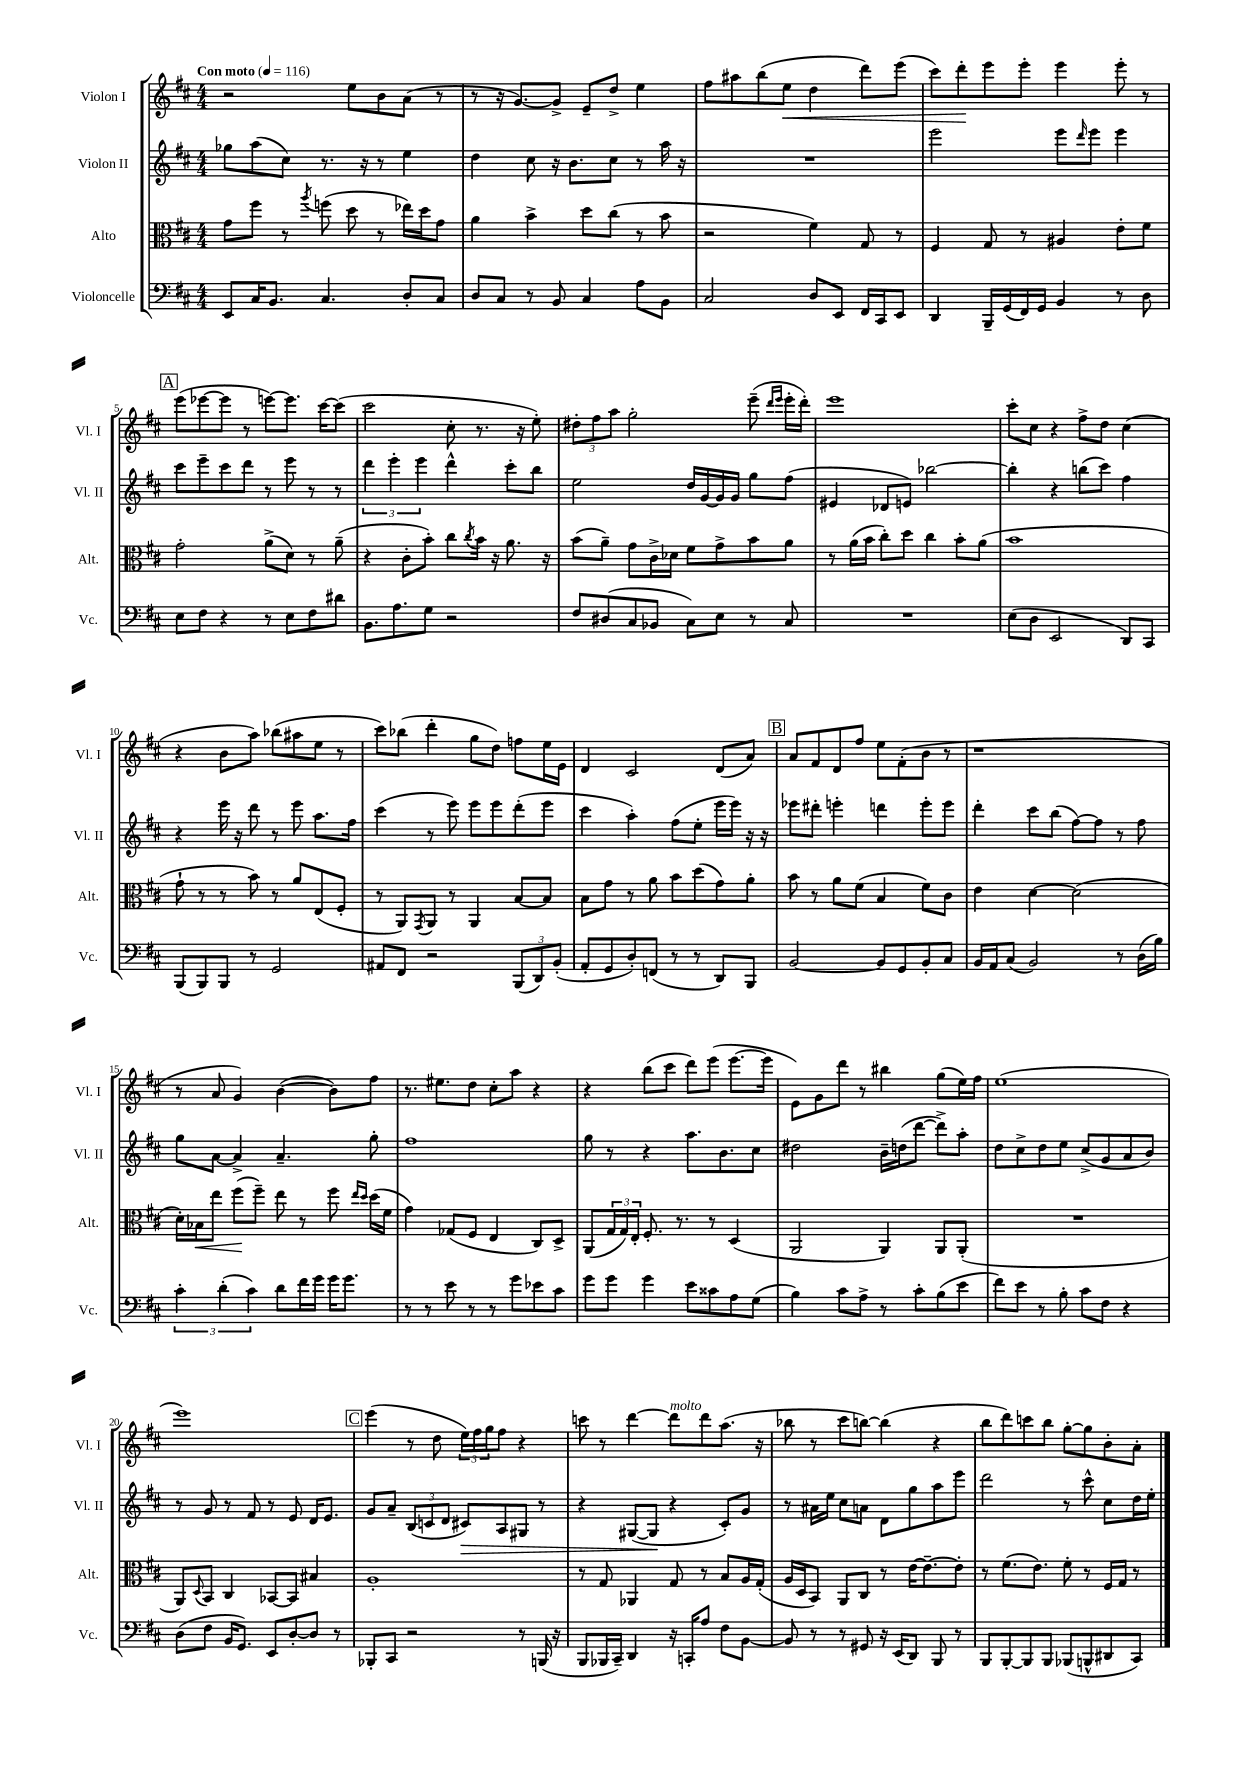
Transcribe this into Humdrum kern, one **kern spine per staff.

**kern	**kern	**kern	**kern
*staff4	*staff3	*staff2	*staff1
*clefF4	*clefC3	*clefG2	*clefG2
*k[f#c#]	*k[f#c#]	*k[f#c#]	*k[f#c#]
*M4/4	*M4/4	*M4/4	*M4/4
*MM116	*MM116	*MM116	*MM116
8EE	8g	8gg-	2r
16C#	8ff#	(8aa	.
8.BB	.	.	.
.	8r	8cc#)	.
.	8qaa	.	.
4.C#	(8ff	8.r	.
.	8dd	.	8ee
.	.	16r	.
.	8r	8r	8b
8D'	16ee-)	4ee	(8a
.	16dd	.	.
8C#	8g	.	8r
=	=	=	=
8D	4a	4dd	8r
8C#	.	.	16r
.	.	.	[8.g)
8r	4b^	8cc#	.
8BB	.	16r	8g^]
.	.	8.b	.
4C#	8dd	.	8e~
.	(8cc#	8cc#	8dd^
8A	8r	8r	4ee
8BB	8b	16aa	.
.	.	16r	.
=	=	=	=
2C#	2r	1r	8ff#
.	.	.	8aa#
.	.	.	(8bb
.	.	.	8ee
8D	4f#)	.	4dd
8EE	.	.	.
16FF#	8G	.	8ddd)
16CC#	.	.	.
8EE	8r	.	(8eee
=	=	=	=
4DD	4F#	2eee	8ccc#)
.	.	.	8ddd'
16BBB~	8G	.	8eee
(16GG	.	.	.
16FF#)	8r	.	8eee'
16GG	.	.	.
4BB	4A#	8eee	4eee
.	.	16qqddd	.
.	.	8eee	.
8r	8e'	4eee	8eee'
8D	8f#	.	8r
=	=	=	=
8E	2g'	8ccc#	(8eee
8F#	.	8eee~	[8eee-
4r	.	8ccc#	8eee-]
.	.	8ddd	8r
8r	(8a^	8r	[8eee)
8E	8d)	8eee	8.eee]
8F#	8r	8r	.
.	.	.	[16ccc#
8d#	(8a~	8r	(8ccc#]
=	=	=	=
8.BB	4r	6ddd	2ccc#
.	.	6eee'	.
8.A	.	.	.
.	8c#'	.	.
.	.	6eee	.
8G	8b')	.	.
2r	8cc#	4ddd^^	8cc#'
.	8qcc#	.	.
.	16b	.	8.r
.	16r	.	.
.	8.a	8ccc#'	.
.	.	.	16r
.	.	8bb	8ee')
.	16r	.	.
=	=	=	=
8F#	(8b	2ee	12dd#'
.	.	.	12ff#
(8D#	8a~)	.	.
.	.	.	12aa
8C#	8g	.	2gg'
8BB-	16c#^	.	.
.	16d-	.	.
8C#)	8f#	16dd	.
.	.	[16g	.
8E	8g^	16g]	.
.	.	16g	.
8r	8b	8gg	(8eee~
.	.	.	16qqddd
.	.	.	16qqeee
8C#	8a	(8ff#	16eee'
.	.	.	16ddd')
=	=	=	=
1r	8r	4e#	1eee
.	(16a	.	.
.	16b	.	.
.	8cc#')	8d-	.
.	8dd	8e)	.
.	4cc#	[2bb-	.
.	8b'	.	.
.	(8a	.	.
=	=	=	=
(8E	1b	4bb-']	8ccc#'
8D	.	.	8cc#
2EE	.	4r	4r
.	.	(8bb	8ff#^
.	.	8ccc#)	8dd
8DD)	.	4ff#	(4cc#
8CC#	.	.	.
=	=	=	=
(8BBB	8g`	4r	4r
8BBB)	8r	.	.
8BBB	8r	16eee	8b
.	.	16r	.
8r	8b)	8ddd	8aa)
2GG	8r	8r	(8bb-
.	8a	8eee	8aa#
.	(8E	8.aa	8ee
.	8F#'	.	8r
.	.	16ff#	.
=	=	=	=
8AA#	8r	(4ccc#	8ccc#)
8FF#	8AA)	.	(8bb-
.	8qGG	.	.
2r	8AA	8r	4ddd'
.	8r	8eee)	.
.	4AA	8eee	8gg
.	.	8eee	8dd)
(12BBB	[8B	(8ddd'	8ff
12DD)	.	.	.
.	8B]	8eee	16ee
(12BB'	.	.	.
.	.	.	16e
=	=	=	=
8AA'	8B	4ccc#	4d
8GG	8g	.	.
8D')	8r	4aa')	2c#
(8FF	8a	.	.
8r	8b	(8ff#	.
8r	(8dd	8ee'	.
8DD)	8g)	16eee	(8d
.	.	16eee)	.
8BBB	8a'	16r	8a)
.	.	16r	.
=	=	=	=
[2BB	8b	8eee-	8a
.	8r	8ddd#'	8f#
.	8a	4eee'	8d
.	(8f#	.	8ff#
8BB]	4B	4ddd	8ee
8GG	.	.	(8f#'
8BB'	8f#)	8eee'	8b
8C#	8c#	8eee	8r
=	=	=	=
16BB	4e	4ddd'	1r
16AA	.	.	.
(8C#	.	.	.
2BB)	[4d	8ccc#	.
.	.	(8bb	.
.	(2d]	[8ff#)	.
.	.	8ff#]	.
8r	.	8r	.
(16D	.	8ff#	.
16B)	.	.	.
=	=	=	=
6c#'	16d')	8gg	8r
.	16B-	.	.
.	8ee	[8a	8a
(6d'	.	.	.
.	(8ff#	4a^]	4g)
6c#)	.	.	.
.	8ff#~)	.	.
8d	8ee	4.a~	([4b
16f#	8r	.	.
16g	.	.	.
16g	8ff#	.	8b])
8.g	.	.	.
.	16qqee	.	.
.	16qqdd	.	.
.	(16dd	8gg'	8ff#
.	16f#	.	.
=	=	=	=
8r	4g)	1ff#	8.r
8r	.	.	.
.	.	.	8.ee#
8e	(8G-	.	.
8r	8F#	.	8dd
8r	4E	.	8cc#'
8g	.	.	8aa
8e-	8C#)	.	4r
8c#	8D^	.	.
=	=	=	=
8g	(8AA	8gg	4r
8g	24G	8r	.
.	24G)	.	.
.	24E'	.	.
4g	8.F#'	4r	(8bb
.	.	.	8ccc#
.	8.r	.	.
8e	.	8.aa	8ddd)
8c##	8r	.	(8eee
.	.	8.b	.
8A	(4D	.	[8.eee
(8G	.	8cc#	.
.	.	.	16eee]
=	=	=	=
4B)	2AA	2dd#	8e)
.	.	.	8g
8c#	.	.	8ddd
8A^	.	.	8r
8r	4AA)	16b~	4bb#
.	.	(16dd	.
8c#'	.	[8ddd	.
(8B	8AA	8ddd^])	(8gg
8e	(8AA'	8aa'	16ee)
.	.	.	16ff#
=	=	=	=
8f#)	1r	8dd	(1ee
8e	.	8cc#^	.
8r	.	8dd	.
8B'	.	8ee	.
8c#	.	(8cc#^	.
8F#	.	8g	.
4r	.	8a	.
.	.	8b)	.
=	=	=	=
(8D	8AA)	8r	1eee)
.	8qqD	.	.
8F#	8BB	8g	.
16BB	4C#	8r	.
8.GG)	.	.	.
.	.	8f#	.
8EE	[8BB-	8r	.
[8D'	8BB-]	8e	.
8D]	4B#	16d	.
.	.	8.e	.
8r	.	.	.
=	=	=	=
8BBB-'	1A'	8g	(4eee
8CC#	.	8a~	.
2r	.	(12B	8r
.	.	12c	.
.	.	.	8dd
.	.	12d	.
.	.	8c#)	24ee)
.	.	.	24ff#
.	.	.	24gg
.	.	8A	8ff#
8r	.	8G#	4r
(16BBB	.	8r	.
16r	.	.	.
=	=	=	=
8BBB	8r	4r	8ccc
16BBB-	8G	.	8r
16CC#~)	.	.	.
4DD	4AA-	([8G#	[4ddd
.	.	8G#]	.
16r	8G	4r	8ddd]
16CC'	.	.	.
8A	8r	.	8ddd
8F#	8B	8c#')	(8.aa
[8BB	16A	8g	.
.	(16G'	.	16r
=	=	=	=
8BB]	16A	8r	8bb-
.	16D	.	.
8r	8BB)	16a#	8r
.	.	16ee	.
8r	8AA	8cc#	8ccc#
8GG#	8C#	8a	[8bb)
16r	8r	8d	(4bb]
(16EE	.	.	.
8DD)	[16e	8gg	.
.	8.e~_	.	.
8BBB	.	8aa	4r
8r	8e']	8eee	.
=	=	=	=
8BBB	8r	2ddd	8bb
[8BBB'	(8.f#	.	8ddd)
8BBB]	.	.	8ccc
.	8.e)	.	.
8BBB	.	.	8bb
(8BBB-	8f#'	8r	[8gg'
8BBB^^	8r	8ccc#^^	8gg]
8DD#	16F#	8cc#	8b'
.	16G	.	.
8CC#)	8r	16dd	8a'
.	.	16ee'	.
==	==	==	==
*-	*-	*-	*-
